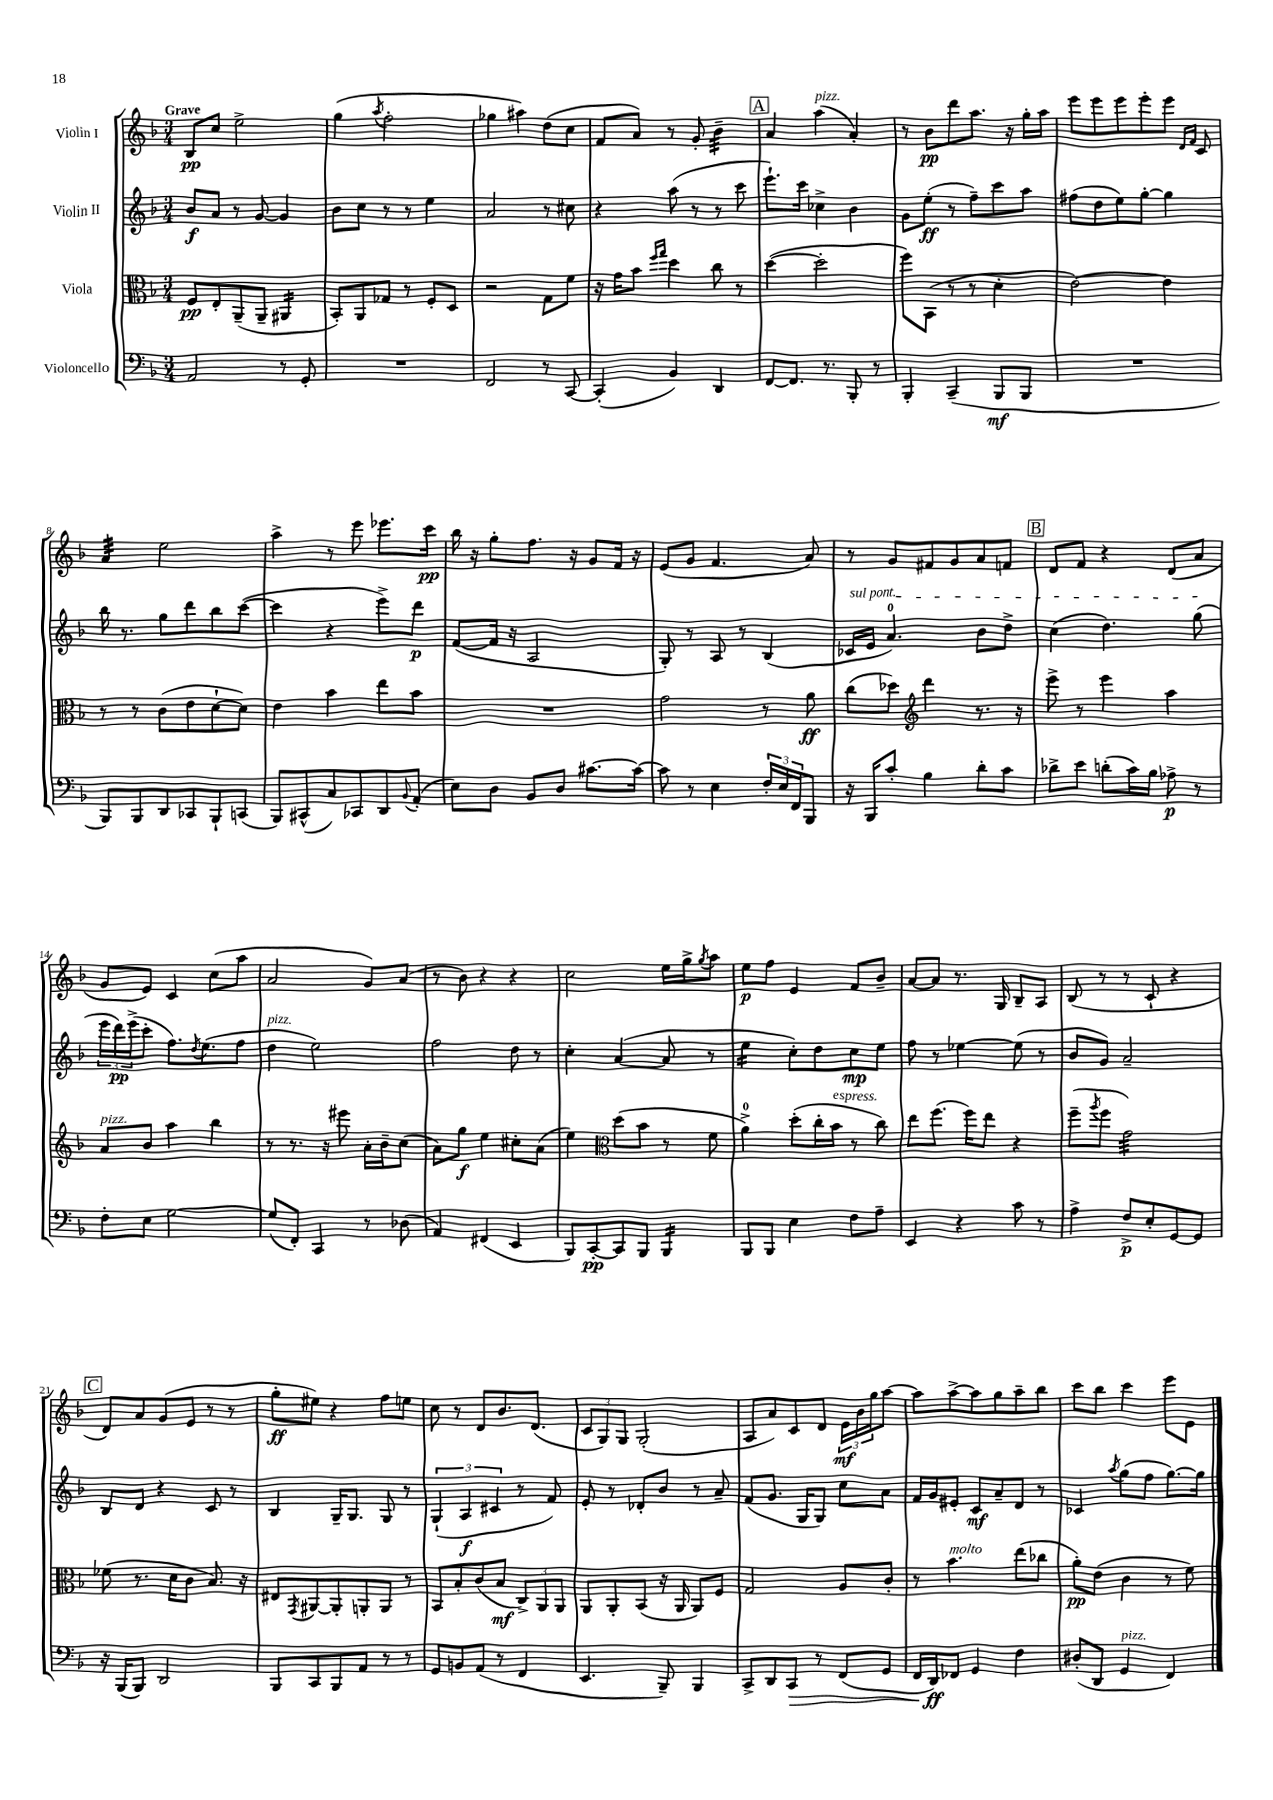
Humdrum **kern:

**kern	**kern	**kern	**kern
*staff4	*staff3	*staff2	*staff1
*clefF4	*clefC3	*clefG2	*clefG2
*k[b-]	*k[b-]	*k[b-]	*k[b-]
*M3/4	*M3/4	*M3/4	*M3/4
2AA/	8F/L	8b-/L	8B-/L
.	8E'/	8a/J	8cc/J
.	(8AA~/	8r	2ee^\
.	8AA~/J	[8g/	.
8r	4AA#/	4g/]	.
8GG'/	.	.	.
=	=	=	=
2.r	8BB-'/L)	8b-\L	(4gg\
.	8AA/	8cc\J	.
.	.	.	8qaa/
.	8G-/J	8r	2ff'\
.	8r	8r	.
.	8F'/L	4ee\	.
.	8D/J	.	.
=	=	=	=
2FF/	2r	2a/	4gg-\
.	.	.	4aa#\)
8r	8G\L	8r	(8dd\L
[8CC/	8f\J	8cc#\	8cc\J
=	=	=	=
(4CC'/]	16r	4r	8f/L
.	16g\LK	.	.
.	8b-\J	.	8a/J)
.	16qqff/LL	.	.
.	16qqgg/JJ	.	.
4BB-/)	4dd\	(8aa\	8r
.	.	8r	8g'/
4DD/	8cc\	8r	4b-~\
.	8r	8ccc\	.
=	=	=	=
[8FF/L	([4dd\	8.eee`\L)	4a/
8.FF/]J	.	.	.
.	.	16ccc\Jk	.
.	2dd'\]	4cc-^\	(4aa\
8.r	.	.	.
8BBB-'/	.	4b-\	4a'/)
8r	.	.	.
=	=	=	=
4BBB-'/	8ff\L)	8g\L	8r
.	(8BB-\J	(8ee'\J	8b-\L
(4CC~/	8r	8r	8ddd\
.	8r	8ff~\L)	8.aa\J
8BBB-/L	4d'\	8ccc\	.
.	.	.	16r
8BBB-/J	.	8aa\J	16gg'\LL
.	.	.	16aa\JJ
=	=	=	=
2.r	[2e\)	(8ff#\L	8eee\L
.	.	8dd\	8eee\
.	.	8ee\)	8eee\
.	.	[8gg'\J	8eee'\
.	4e\]	4gg\]	8eee\J
.	.	.	16qqd/LL
.	.	.	16qqf/JJ
.	.	.	8c/
=	=	=	=
8BBB-/L)	8r	16bb-\	4a/
.	.	8.r	.
8BBB-/	8r	.	.
8DD/	(8c\L	8gg\L	2ee\
8CC-/	8e\	8ddd\	.
8BBB-`/	[8d`\	8bb-\	.
(8CC/J	8d\]J)	([8ccc\J	.
=	=	=	=
8BBB-/L)	4e\	4ccc\]	4aa^\
(8CC#^^/	.	.	.
8C/)	4b-\	4r	8r
8CC-/	.	.	8eee\
8DD/	8ee\L	8eee^\L)	8.eee-\L
8qqBB-/	.	.	.
(8AA'/J	8b-\J	8ddd\J	.
.	.	.	16ccc\Jk
=	=	=	=
8E\L)	2.r	([8f/L	16bb-\
.	.	.	16r
8D\J	.	16f/]Jk	8gg'\L
.	.	16r	.
8BB-/L	.	2A/	8.ff\J
8D/J	.	.	.
.	.	.	16r
[8.c#\L	.	.	8g/L
.	.	.	16f/Jk
16c#\_Jk	.	.	16r
=	=	=	=
8c#\]	2g\	8G'/)	(8e/L
8r	.	8r	8g/J
4E\	.	8A/	4.f/
.	.	8r	.
24F'/LL	8r	(4B-/	.
24E/	.	.	.
24FF/J	.	.	.
8BBB-/J	8a\	.	8a/)
=	=	=	=
16r	(8cc\L	16c-/LL	8r
16BBB-/LK	.	16e/JJ	.
8c'/J	8dd-\J)	4.a/)	8g/L
*	*clefG2	*	*
4B-\	4ddd\	.	8f#/
.	.	.	8g/
8d'\L	8.r	8b-\L	8a/
8c\J	.	8dd^\J	8f/J
.	16r	.	.
=	=	=	=
8d-^\L	8eee^\	(4cc\	8d/L
8e\J	8r	.	8f/J
(8d'\L	4eee\	4.dd\)	4r
16c\L)	.	.	.
16B-\JJ	.	.	.
8A-^\	4aa\	.	(8d/L
8r	.	(8gg\	8a/J
=	=	=	=
8F'\L	8a/L	24eee\LL	8g/L
.	.	24ddd\)	.
.	.	(24eee^\J	.
8E\J	8b-/J	8ccc'\J	8e/J)
[2G\	4aa\	8.ff\L)	4c/
.	.	8qdd/	.
.	.	(8.ee\	.
.	4bb-\	.	(8cc\L
.	.	8ff\J	8aa\J
=	=	=	=
(8G/]L	8r	4dd\	2a/
8FF'/J)	8.r	.	.
4CC/	.	2ee\)	.
.	16r	.	.
.	8eee#\	.	.
8r	16a'\LL	.	8g/L)
.	16b-~\J	.	.
(8D-\	(8cc\J	.	(8a/J
=	=	=	=
4AA/)	8a\L)	2ff\	8r
.	8gg\J	.	8b-\)
(4FF#/	4ee\	.	4r
4EE/	8cc#'\L	8dd\	4r
.	(8a\J	8r	.
=	=	=	=
8BBB-/L)	4ee\)	4cc'\	2cc\
[8CC'/	.	.	.
*	*clefC3	*	*
8CC/]	(8dd\L	([4a/	.
8BBB-/J	8b-\J	.	.
4BBB-/	8r	8a/]	16ee\LL
.	.	.	16gg^\J
.	.	.	8qgg/
.	8f\	8r	8aa\J
=	=	=	=
8BBB-/L	4a^\)	4ee\	8ee\L
8BBB-/J	.	.	8ff\J
4E\	(8dd'\L	8cc'\L)	4e/
.	16cc'\L	8dd\	.
.	16b-\JJ	.	.
8F\L	8r	8cc\	8f/L
8A~\J	8cc\)	8ee\J	8b-~/J
=	=	=	=
4EE/	8ee\L	8ff\	[8a/L
.	(8.ff\J	8r	8a/]J
4r	.	[4ee-\	8.r
.	16ff\LK)	.	.
.	8ee\J	.	.
.	.	.	16G/
8c\	4r	(8ee-\]	8B-~/L
8r	.	8r	8A/J
=	=	=	=
4A^\	(8ff~\L	8b-/L	(8B-/
.	8qaa/	.	.
.	8ff\J	8g/J)	8r
8F^/L	2g\)	2a~/	8r
8E'/	.	.	8c`/
[8GG/	.	.	4r
8GG/]J	.	.	.
=	=	=	=
16r	(8f-\	8B-/L	8d/L)
(16BBB-/LK	.	.	.
8BBB-/J)	8.r	8d/J	8a/
2DD/	.	4r	(8g/
.	16d\LK	.	.
.	8c\J	.	8e/J
.	8.B-/)	8c/	8r
.	.	8r	8r
.	16r	.	.
=	=	=	=
8BBB-/L	8E#/L	4B-/	8gg'\L
.	8qGG/	.	.
8CC/	[8AA#/	.	8ee#\J)
8BBB-/	8AA#'/]	16G~/LK	4r
.	.	8.G/J	.
8AA/J	8AA'/	.	.
8r	8AA/J	8G/	8ff\L
8r	8r	8r	8ee\J
=	=	=	=
8GG/L	8BB-/L	(6G`/	8cc\
8BB/	8B-'/	.	8r
.	.	6A/	.
(8AA/J	(8c/	.	8d/L
.	.	6c#/	.
8r	8B-/J	.	8.b-/
4FF/	12C^/L)	8r	.
.	.	.	(8.d/J
.	12AA/	.	.
.	.	8f/)	.
.	12AA/J	.	.
=	=	=	=
4.EE/	8AA/L	8e'/	12c/L
.	.	.	12G/)
.	8AA'/	8r	.
.	.	.	12G/J
.	(8BB-/J	8d-'/L	(2G'/
8BBB-~/)	16r	8b-/J	.
.	16AA/	.	.
4BBB-/	8AA/L)	8r	.
.	8F/J	8a~/	.
=	=	=	=
8CC^/L	2G/	(8f/L	8A/L
8DD/	.	8.g/J	8a/)
8CC/J	.	.	8c/
.	.	16G/LK	.
8r	.	8G/J)	8d/J
(8FF/L	8A/L	8cc\L	24e\LL
.	.	.	24b-\
.	.	.	24gg\J
8GG/J	8c'/J	8a\J	[8aa\J
=	=	=	=
16FF/LL	8r	16f/LL	8aa\]L
16DD/J)	.	16g/J	.
8FF-/J	4.b-\	8e#'/J	[8aa^\
4GG/	.	8c/L	8aa\]
.	.	8a~/	8gg\
4F\	(8ee\L	8d/J	8aa~\
.	8cc-\J	8r	8bb-\J
=	=	=	=
(8D#'/L	8a'\L)	4c-/	8ccc\L
8DD/J	(8e\J	.	8bb-\J
.	.	8qaa/	.
4GG/	4c\	(8gg\L	4ccc\
.	.	8ff\J	.
4FF/)	8r	[8.gg\L)	8eee\L
.	8f\)	.	8e\J
.	.	16gg\]Jk	.
==	==	==	==
*-	*-	*-	*-
